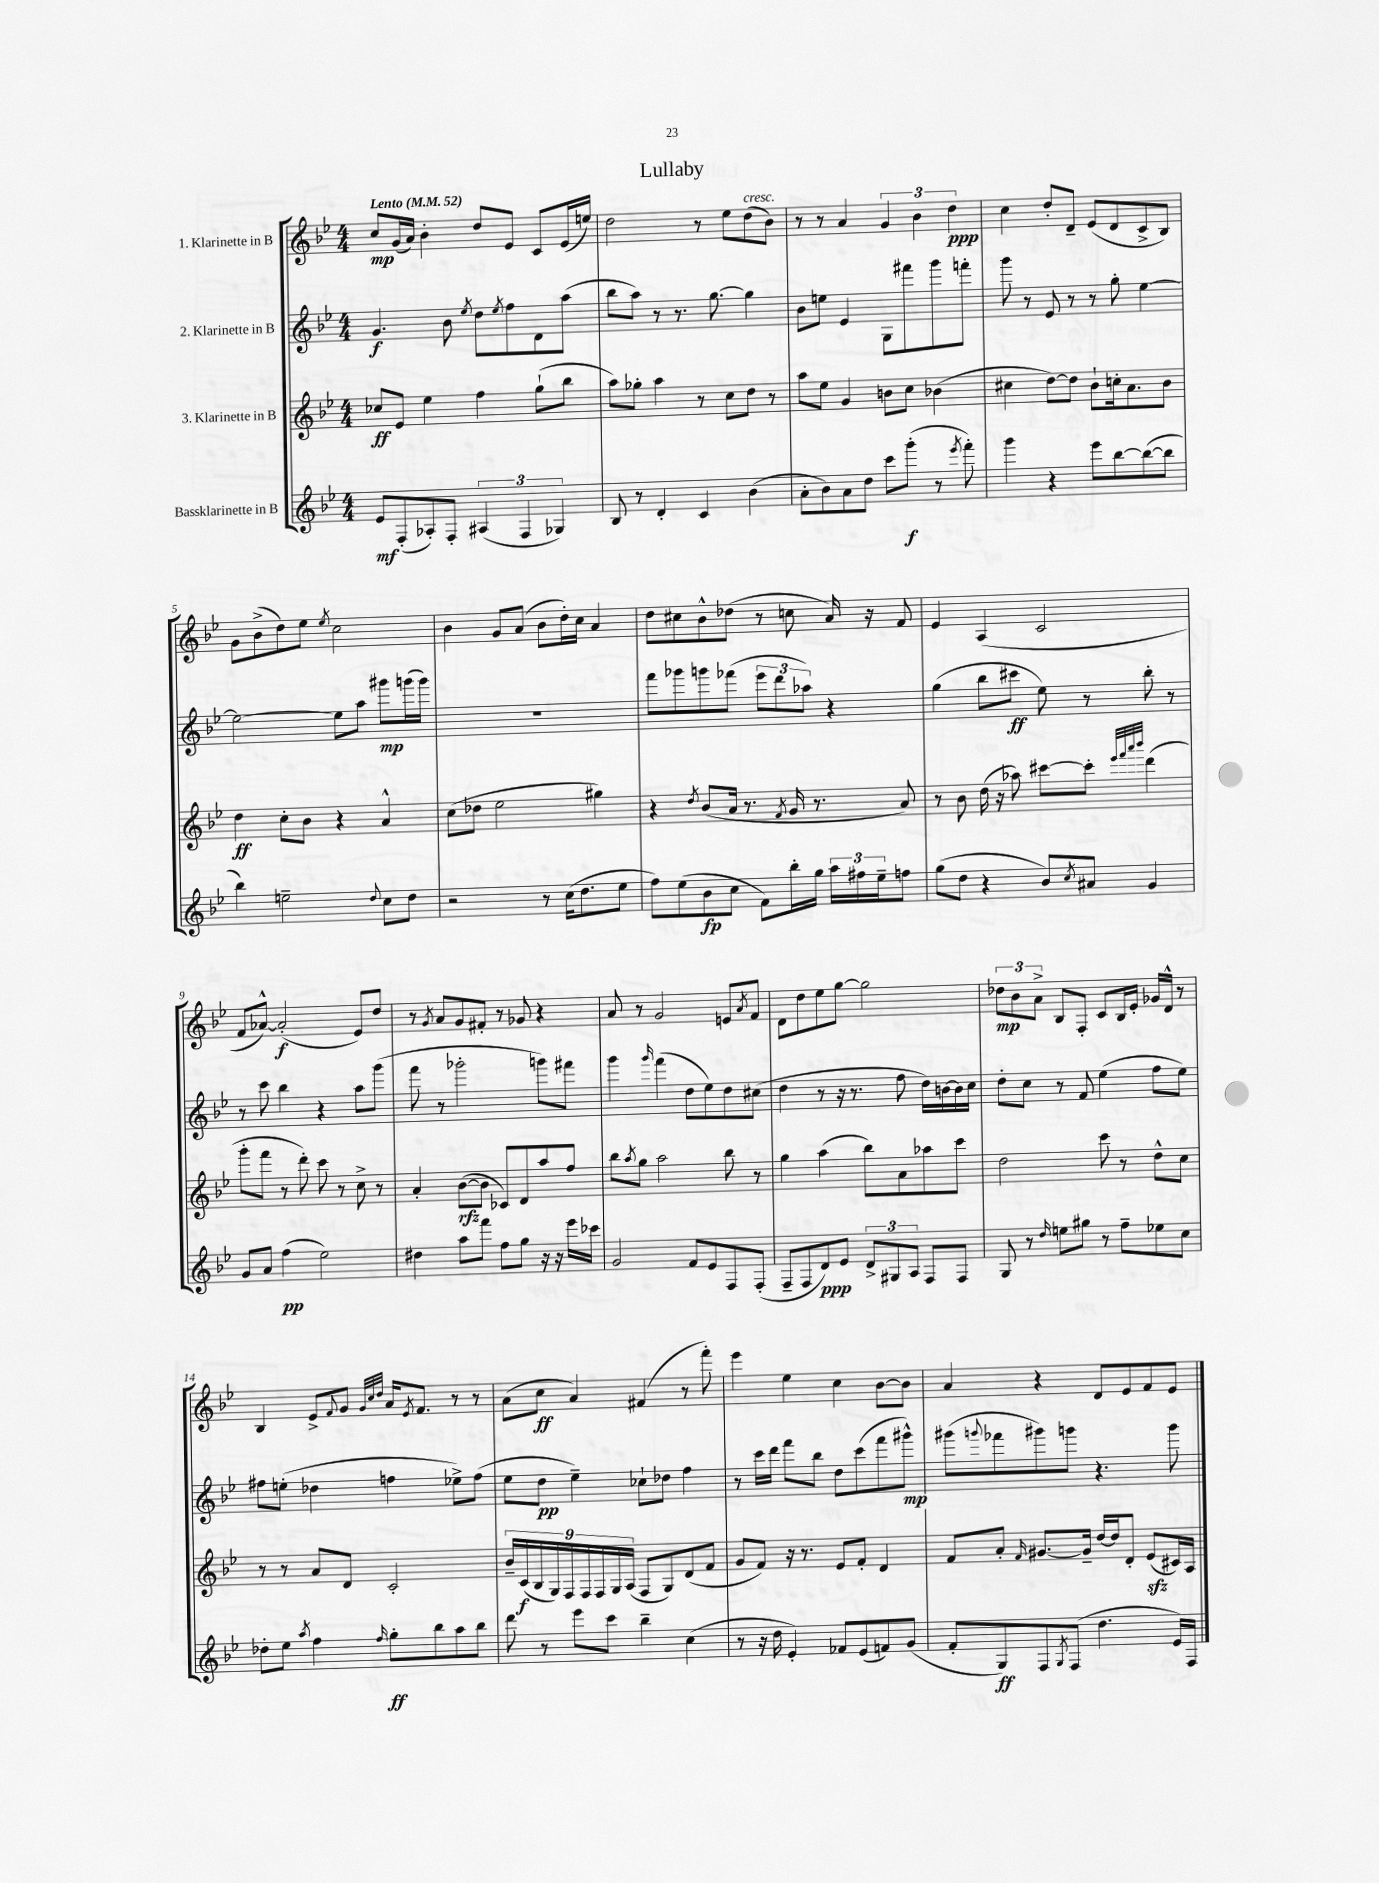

**kern	**dynam	**kern	**dynam	**kern	**dynam	**kern	**dynam
*part4	*part4	*part3	*part3	*part2	*part2	*part1	*part1
*staff4	*staff4	*staff3	*staff3	*staff2	*staff2	*staff1	*staff1
*I"Bassklarinette in B	*	*I"3. Klarinette in B	*	*I"2. Klarinette in B	*	*I"1. Klarinette in B	*
*clefG2	*	*clefG2	*	*clefG2	*	*clefG2	*
*k[b-e-]	*	*k[b-e-]	*	*k[b-e-]	*	*k[b-e-]	*
*M4/4	*	*M4/4	*	*M4/4	*	*M4/4	*
*MM52	*	*MM52	*	*MM52	*	*MM52	*
=1	=1	=1	=1	=1	=1	=1	=1
!	!	!	!	!	!	!LO:TX:a:B:t=Lento	!
8e-/L	mf	8cc-X/L	ff	4.g/	f	8cc/L	mp
(8F'/	.	8e-/J	.	.	.	(16g/L	.
.	.	.	.	.	.	16a/JJ)	.
8A-X'/)	.	4ee-\	.	.	.	4b-'\	.
8F'/J	.	.	.	8b-\	.	.	.
.	.	.	.	8qee-/	.	.	.
(6A#X/	.	4ff\	.	8dd\L	.	8dd/L	.
.	.	.	.	8qee-/	.	.	.
.	.	.	.	8ff\	.	8e-/J	.
6F/	.	.	.	.	.	.	.
.	.	(8gg`\L	.	8d\	.	8c/L	.
6G-X/)	.	.	.	.	.	.	.
.	.	8bb-\J	.	(8aa\J	.	(16e-/L	.
.	.	.	.	.	.	16een/JJ)	.
=2	=2	=2	=2	=2	=2	=2	=2
8B-/	.	8aa\L)	.	8bb-\L	.	2dd\	.
8r	.	8gg-X'\J	.	8aa\J)	.	.	.
4d'/	.	4aa\	.	8r	.	.	.
.	.	.	.	8.r	.	.	.
4c/	.	8r	.	.	.	8r	.
.	.	.	.	[8.gg\	.	.	.
.	.	8cc\L	.	.	.	8ee-\L	.
!	!	!	!	!	!	!LO:TX:a:i:t=cresc.	!
(4b-\	.	8dd\J	.	4gg\]	.	(8dd\	.
.	.	8r	.	.	.	8b-\J)	.
=3	=3	=3	=3	=3	=3	=3	=3
8a'\L	.	8aa\L	.	8b-\L	.	8r	.
8b-\)	.	8ee-\J	.	8een\J	.	8r	.
8a\	.	4g/	.	4e-/	.	4a/	.
8dd\J	.	.	.	.	.	.	.
8ccc\L	.	8bn\L	.	8G\L	.	6g/	.
(8ggg'\J	f	8cc\J	.	8fff#X\	.	.	.
.	.	.	.	.	.	6b-\	.
8r	.	(4b-X\	.	8ggg\	.	.	.
.	.	.	.	.	.	6dd\	ppp
8qeee-/	.	.	.	.	.	.	.
8fff'\)	.	.	.	8fffn'\J	.	.	.
=4	=4	=4	=4	=4	=4	=4	=4
4ggg\	.	4cc#X\	.	8ggg\	.	4cc\	.
.	.	.	.	8r	.	.	.
4r	.	[8dd\L)	.	8e-/	.	8dd'/L	.
.	.	8dd\J]	.	8r	.	8d~/J	.
8eee-\L	.	8b-`\L	.	8r	.	(8e-/L	.
[8bb-\	.	16ccn'\k	.	8gg'\	.	8d/	.
.	.	8.a\	.	.	.	.	.
(8bb-\_	.	.	.	[4ee-\	.	8c^/	.
8bb-\J]	.	8b-\J	.	.	.	8B-/J)	.
!!LO:LB:g=z
=5	=5	=5	=5	=5	=5	=5	=5
4bb-\)	.	4dd\	ff	2ee-\_	.	8g\L	.
.	.	.	.	.	.	(8b-^\	.
2een~\	.	8cc'\L	.	.	.	8dd\)	.
.	.	8b-\J	.	.	.	8ee-\J	.
.	.	.	.	.	.	8qee-/	.
.	.	4r	.	8ee-\L]	.	2cc\	.
.	.	.	.	8aa\J	.	.	.
8qqdd/	.	.	.	.	.	.	.
8cc\L	.	4a^^/	.	8ggg#X\L	mp	.	.
8dd\J	.	.	.	(16gggn\L	.	.	.
.	.	.	.	16ggg\JJ)	.	.	.
=6	=6	=6	=6	=6	=6	=6	=6
2r	.	(8cc\L	.	1r	.	4b-\	.
.	.	8dd-X\J	.	.	.	.	.
.	.	2ee-\	.	.	.	8g/L	.
.	.	.	.	.	.	(8a/J	.
8r	.	.	.	.	.	8b-\L	.
(16cc\KL	.	.	.	.	.	16dd'\L)	.
8.dd\	.	.	.	.	.	16cc\JJ	.
.	.	4gg#X\)	.	.	.	4a/	.
8ee-\J	.	.	.	.	.	.	.
=7	=7	=7	=7	=7	=7	=7	=7
8ff\L)	.	4r	.	8fff\L	.	8dd\L	.
(8ee-\	.	.	.	8ggg-X\	.	8cc#X\	.
.	.	8qdd/	.	.	.	.	.
8b-\	fp	(8b-/L	.	8gggn\	.	8b-^^\	.
8cc\J	.	16a/Jk	.	(8fff-X\J	.	(8dd-X\J	.
.	.	8.r	.	.	.	.	.
8f\L)	.	.	.	12eee-\L	.	8r	.
.	.	.	.	12ddd\	.	.	.
.	.	8qf/	.	.	.	.	.
16bb-'\L	.	16g/	.	.	.	8ccn\	.
.	.	.	.	12aa-X\J)	.	.	.
16gg\JJ	.	8.r	.	.	.	.	.
24aa\LL	.	.	.	4r	.	16a/)	.
24ff#X\	.	.	.	.	.	.	.
.	.	.	.	.	.	16r	.
24ee-~\J	.	.	.	.	.	.	.
8ffn\J	.	8a/)	.	.	.	8f/	.
=8	=8	=8	=8	=8	=8	=8	=8
(8gg\L	.	8r	.	(4gg\	.	4e-/	.
8dd\J	.	8b-\	.	.	.	.	.
4r	.	(16dd\	.	8bb-\L	.	(4A/	.
.	.	16r	.	.	.	.	.
.	.	8aa-X\)	.	8ccc#X\J	ff	.	.
8b-/L)	.	[8ccc#X\L	.	8ee-\)	.	2c/	.
8qcc/	.	.	.	.	.	.	.
8a#X/J	.	8ccc#'\J]	.	8r	.	.	.
.	.	32qqeee-/LLL	.	.	.	.	.
.	.	32qqfff/	.	.	.	.	.
.	.	32qqaaa/	.	.	.	.	.
.	.	32qqbbb-/JJJ	.	.	.	.	.
4g/	.	(4ddd\	.	8bb-'\	.	.	.
.	.	.	.	8r	.	.	.
!!LO:LB:g=z
=9	=9	=9	=9	=9	=9	=9	=9
8g/L	.	8ggg'\L	.	8r	.	8f/L	.
8a/J	.	8fff\J	.	8ccc\	.	[8a-X^^/J)	.
(4ff\	pp	8r	.	4bb-\	.	(2a-'/]	f
.	.	8ddd'\)	.	.	.	.	.
2ee-\)	.	8ccc\	.	4r	.	.	.
.	.	8r	.	.	.	.	.
.	.	8cc^\	.	8aa\L	.	8e-/L)	.
.	.	8r	.	(8ggg\J	.	8dd/J	.
=10	=10	=10	=10	=10	=10	=10	=10
4dd#X\	.	4a'/	.	8fff\	.	8r	.
.	.	.	.	.	.	8qg/	.
.	.	.	.	8r	.	8a/L	.
8aa\L	.	([8b-\L	rfz	2ggg-X'\	.	8g/	.
8fff\J	.	8b-\J]	.	.	.	8f#X'/J	.
8ff\L	.	8c-X/L)	.	.	.	8r	.
8gg\J	.	8d/	.	.	.	8g-X/	.
16r	.	8aa/	.	8gggn\L)	.	4r	.
16r	.	.	.	.	.	.	.
16eee-\LL	.	8ff/J	.	8fff#X\J	.	.	.
16ccc-X\JJ	.	.	.	.	.	.	.
=11	=11	=11	=11	=11	=11	=11	=11
2g/	.	8bb-\L	.	4ggg\	.	8a/	.
.	.	8qaa/	.	.	.	.	.
.	.	8gg\J	.	.	.	8r	.
.	.	.	.	16qqggg/	.	.	.
.	.	2aa\	.	(4fff\	.	2g/	.
8f/L	.	.	.	8dd\L	.	.	.
8e-/	.	.	.	8ee-\)	.	.	.
8F/	.	8bb-\	.	8dd\	.	8en/L	.
.	.	.	.	.	.	8qa/	.
(8F'/J	.	8r	.	(8cc#X\J	.	8f/J	.
=12	=12	=12	=12	=12	=12	=12	=12
8F~/L	.	4gg\	.	4dd\	.	8d\L	.
8F/	.	.	.	.	.	8dd\	.
8d/)	ppp	(4aa\	.	8r	.	8ee-\	.
8e-/J	.	.	.	16r	.	[8gg\J	.
.	.	.	.	8.r	.	.	.
12d^/L	.	8bb-\L)	.	.	.	2gg\]	.
12G#X/	.	.	.	.	.	.	.
.	.	8a\	.	8ff\	.	.	.
12A/J	.	.	.	.	.	.	.
8F/L	.	8aa-X\	.	16dd\LL)	.	.	.
.	.	.	.	[16bn\	.	.	.
8F/J	.	8ccc\J	.	16b\]	.	.	.
.	.	.	.	16cc\JJ	.	.	.
=13	=13	=13	=13	=13	=13	=13	=13
8G/	.	2dd\	.	8dd'\L	.	12dd-X\L	mp
.	.	.	.	.	.	12b-\	.
8r	.	.	.	8cc\J	.	.	.
.	.	.	.	.	.	12a^\J	.
16qqdd/	.	.	.	.	.	.	.
8een\L	.	.	.	8r	.	8B-/L	.
8gg#X\J	.	.	.	8f/	.	8F'/J	.
8r	.	8ccc\	.	(4ee-\	.	8c/L	.
8ff~\L	.	8r	.	.	.	16B-/L	.
.	.	.	.	.	.	16e-'/JJ	.
8ee-X\	.	8dd^^\L	.	8ff\L	.	16g-X/LL	.
.	.	.	.	.	.	16d^^/JJ	.
8cc\J	.	8cc\J	.	8ee-\J)	.	8r	.
!!LO:LB:g=z
=14	=14	=14	=14	=14	=14	=14	=14
8dd-X'\L	.	8r	.	8ff#X\L	.	4B-/	.
8ee-\J	.	8r	.	(8een'\J	.	.	.
8qaa/	.	.	.	.	.	.	.
4ff\	.	8a/L	.	4dd-X\	.	8e-^/L	.
.	.	.	.	.	.	8qqf/	.
.	.	8d/J	.	.	.	8g/J	.
.	.	.	.	.	.	32qqg/LLL	.
.	.	.	.	.	.	32qqcc/	.
16qqff/	.	.	.	.	.	32qqdd/JJJ	.
8gg'\L	ff	2c'/	.	4ffn\	.	16a/KL	.
.	.	.	.	.	.	8qe-/	.
.	.	.	.	.	.	8.f/J	.
8bb-\	.	.	.	.	.	.	.
8aa\	.	.	.	8ee-X^\L)	.	8r	.
8bb-\J	.	.	.	(8ff\J	.	8r	.
=15	=15	=15	=15	=15	=15	=15	=15
8ddd\	.	18b-~/LL	.	8ee-\L	.	(8a\L	.
.	.	(18c/	f	.	.	.	.
.	.	18B-/	.	.	.	.	.
8r	.	.	.	8dd\J	pp	8cc\J	ff
.	.	18G/)	.	.	.	.	.
.	.	18F/	.	.	.	.	.
8eee-\L	.	.	.	4ee-~\)	.	4a/)	.
.	.	18F/	.	.	.	.	.
.	.	18F/	.	.	.	.	.
8ccc\J	.	.	.	.	.	.	.
.	.	18G/	.	.	.	.	.
.	.	(18A/JJ	.	.	.	.	.
4bb-~\	.	8F/L	.	8cc-X`\L	.	(4f#X/	.
.	.	8G/)	.	8dd-X\J	.	.	.
(4cc\	.	(8d/	.	4ff\	.	8r	.
.	.	8f/J	.	.	.	8fff'\)	.
=16	=16	=16	=16	=16	=16	=16	=16
8r	.	8g/L	.	8r	.	4eee-\	.
16r	.	8f/J)	.	16ccc\LL	.	.	.
16dd\	.	.	.	16ddd\JJ	.	.	.
4e-'/)	.	16r	.	8fff\L	.	4ee-\	.
.	.	8.r	.	.	.	.	.
.	.	.	.	8bb-\J	.	.	.
8f-X/L	.	8e-/L	.	8dd\L	.	4cc\	.
(8e-/	.	8f'/J	.	(8ccc\	.	.	.
8fn/)	.	4d/	.	8fff\	.	[8b-\L	.
(8g/J	.	.	.	8ggg#X^^\J)	mp	8b-\J]	.
=17	=17	=17	=17	=17	=17	=17	=17
8f'/L	.	8f/L	.	(8ggg#X\L	.	4a/	.
.	.	.	.	8qqgggn/	.	.	.
8G/)	ff	8a'/J	.	8fff-X\	.	.	.
.	.	16qqf/	.	.	.	.	.
8F/	.	[8.g#X/L	.	8ggg#X\)	.	4r	.
8qG/	.	.	.	.	.	.	.
(8F/J	.	.	.	8gggn\J	.	.	.
.	.	16g#~/Jk]	.	.	.	.	.
4.dd\	.	[16dd/LL	.	4.r	.	8d/L	.
.	.	16dd/J]	.	.	.	.	.
.	.	8d'/J	.	.	.	8e-/	.
.	.	(8e-zz/L	.	.	.	8f/	.
16e-/LL)	.	16c#X/L)	.	8ggg\	.	8e-/J	.
16F/JJ	.	16A/JJ	.	.	.	.	.
==	==	==	==	==	==	==	==
*-	*-	*-	*-	*-	*-	*-	*-
